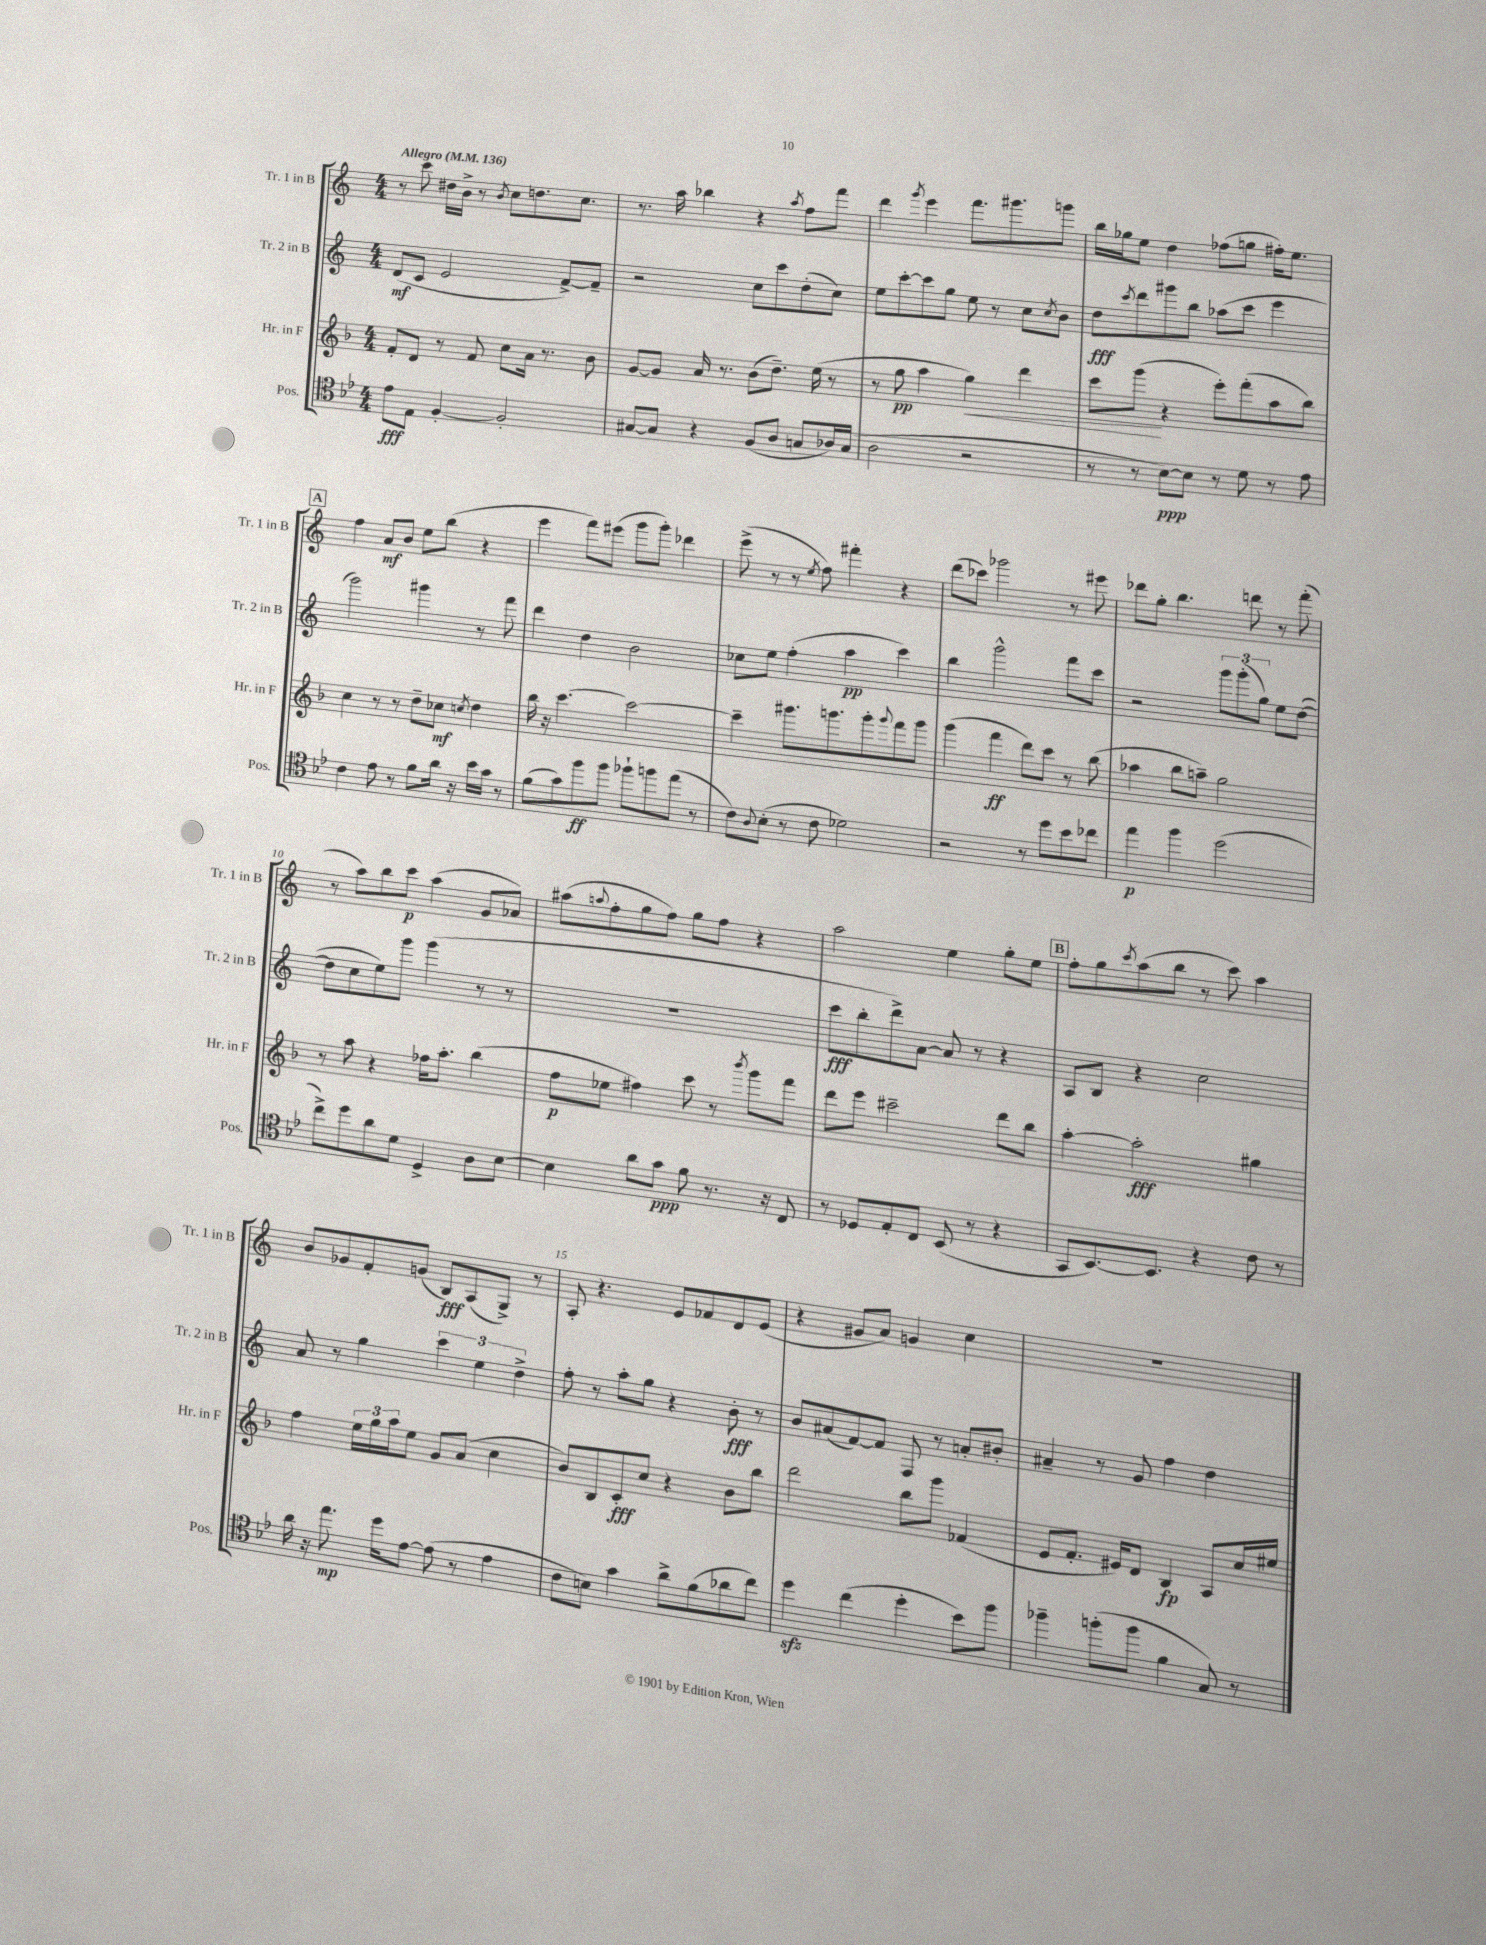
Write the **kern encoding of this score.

**kern	**kern	**kern	**kern
*staff4	*staff3	*staff2	*staff1
*clefC4	*clefG2	*clefG2	*clefG2
*k[b-e-]	*k[b-]	*k[]	*k[]
*M4/4	*M4/4	*M4/4	*M4/4
*MM136	*MM136	*MM136	*MM136
8e-	8f'	(8d	8r
8E-	8d	8c	8ccc
[4F'	8r	2e	16dd#
.	.	.	16b^
.	8f	.	8r
.	.	.	8qb
2F']	8cc	.	8cc
.	16a	.	8.dd
.	8.r	.	.
.	.	[8f^)	.
.	.	.	8.cc
.	8b-	8f~]	.
=	=	=	=
[8G#	[8g	2r	8.r
8G#]	8g]	.	.
.	.	.	16aa
4r	16a	.	4bb-
.	8.r	.	.
(8F	(8b-	8cc	4r
8A	8.dd~)	8ccc	.
.	.	.	8qaa
8G	.	(8dd'	8ff
.	(16ee	.	.
16A-)	8r	8cc)	8fff
(16G	.	.	.
=	=	=	=
2A	8r	8ee	4ddd
.	8gg	[8ccc'	.
.	.	.	8qggg
.	4aa	8ccc]	4eee
.	.	8gg	.
2r	4gg)	8ee	8.fff
.	.	8r	.
.	.	.	8.ggg#
.	4ddd	8cc	.
.	.	8qcc	.
.	.	8b	8ggg
=	=	=	=
8r	8ccc	8dd	16bb
.	.	.	16gg-
.	.	8qccc	.
8r	(8ggg	8ddd	8ee
[8B-)	4r	8ggg#	4dd
8B-]	.	8bb	.
8r	8eee')	(8aa-	(8ff-
8d	(8fff'	8ccc	8gg
8r	8aa	4eee	16ff#')
.	.	.	8.ee
8e-	8bb-)	.	.
=	=	=	=
4c	4cc	2ggg)	4ff
8e-	8r	.	8a
8r	8r	.	8b
8f	8dd~	4ggg#	8ee
16a	8cc-	.	(8bb
16r	.	.	.
.	8qcc	.	.
16b-	4dd	8r	4r
16g	.	.	.
8r	.	8fff	.
=	=	=	=
(8f	16bb-	4ddd	4eee
.	16r	.	.
8g)	[4.ccc	.	.
8ff	.	4dd	8fff)
8ff	.	.	(8eee#
8ff-`	2ccc_	2b	8ggg
8ff	.	.	8ggg')
(8ee-	.	.	4ddd-
8r	.	.	.
=	=	=	=
8c)	4ccc~]	8cc-	(8eee^
8qqA	.	.	.
(8B-'	.	8ee	8r
8r	8.ggg#	(4ff'	8r
.	.	.	8qee
8c	.	.	8ff)
.	8.ggg	.	.
2d-)	.	4aa	4fff#'
.	8ggg'	.	.
.	8qqggg	.	.
.	8fff	4ccc)	4r
.	8ggg	.	.
=	=	=	=
2r	(4ggg	4bb	(8ddd
.	.	.	8ccc-)
.	4fff	2ggg^^	2ggg-
8r	8ddd)	.	.
8dd	8ccc	.	.
8b-	8r	8fff	8r
8cc-	(8bb-	8ccc	8eee#
=	=	=	=
4ee-	4aa-	2r	8ddd-
.	.	.	8gg'
4ff	8bb-	.	4.bb
.	8aa~)	.	.
(2dd	2gg	12ggg	.
.	.	(12ggg'	.
.	.	.	8ddd
.	.	12gg)	.
.	.	8ee	8r
.	.	([8dd	(8fff'
=	=	=	=
8cc^)	8r	8dd]	8r
8dd	8aa	8cc	8aa)
8a	4r	8ee)	8bb
8d	.	8ggg	8ccc
4D^	16ff-	(4ggg	(4aa
.	8.aa'	.	.
8A	(4bb-	8r	8g
[8B-	.	8r	8a-)
=	=	=	=
4B-]	8ff	1r	(8aa#
.	.	.	8qqaa
.	8ee-	.	8ff'
8a	4ff#)	.	8gg
8g	.	.	8ff)
8f	8ccc	.	8gg
8.r	8r	.	8ff
.	8qbbb-	.	.
.	8ggg	.	4r
16r	.	.	.
8C	8fff	.	.
=	=	=	=
8r	8ddd	8ccc	2aa
8D-	8eee	8bb'	.
8E-'	2ccc#~	8ddd^)	.
8C	.	[8a	.
(8BB-	.	8a]	4ee
8r	.	8r	.
4r	8ddd	4r	8gg'
.	8bb-	.	8ee
=	=	=	=
8GG	[4aa'	8A	8ff'
[8.BB-)	.	8B	8gg
.	.	.	8qccc
.	2aa']	4r	(8aa
8.BB-]	.	.	.
.	.	.	8bb
4r	.	2cc	8r
.	.	.	8ccc)
8c	4gg#	.	4aa
8r	.	.	.
=	=	=	=
16a	4ff	8a	8b
16r	.	.	.
8.ee-	.	8r	8g-
.	24ee	4gg	8f'
.	24gg	.	.
16dd	.	.	.
.	24aa	.	.
[8e-	8ee	.	(8g
(8e-]	8g	6ccc	8B)
8r	(8a	.	(8A
.	.	6ee	.
4e-	4cc	.	8G^)
.	.	6dd^	.
.	.	.	8r
=	=	=	=
8c	8b-)	8ff'	8A'
8B)	8B-	8r	4.r
4g	8c'	8aa'	.
.	8cc	8gg	.
8a^	4r	4r	8e
(8f	.	.	8f-
8a-	8b-	8b'	8d
8cc)	8bb-	8r	(8e
=	=	=	=
4dd	2ddd	8b	4r
.	.	(8a#	.
(4cc	.	[8f)	8g#
.	.	8f]	8a)
4dd'	8bb-	8F	4g
.	8ggg	8r	.
8b-)	(4f-	8a'	4cc
8ff	.	8b#'	.
=	=	=	=
4ff-~	8e	4a#~	1r
.	8.f'	.	.
(8ff'	.	8r	.
.	16e#)	.	.
8ff	8d	8g	.
4f	4B-	4ff	.
8G)	8A	4dd	.
8r	16cc	.	.
.	16ee#	.	.
==	==	==	==
*-	*-	*-	*-
